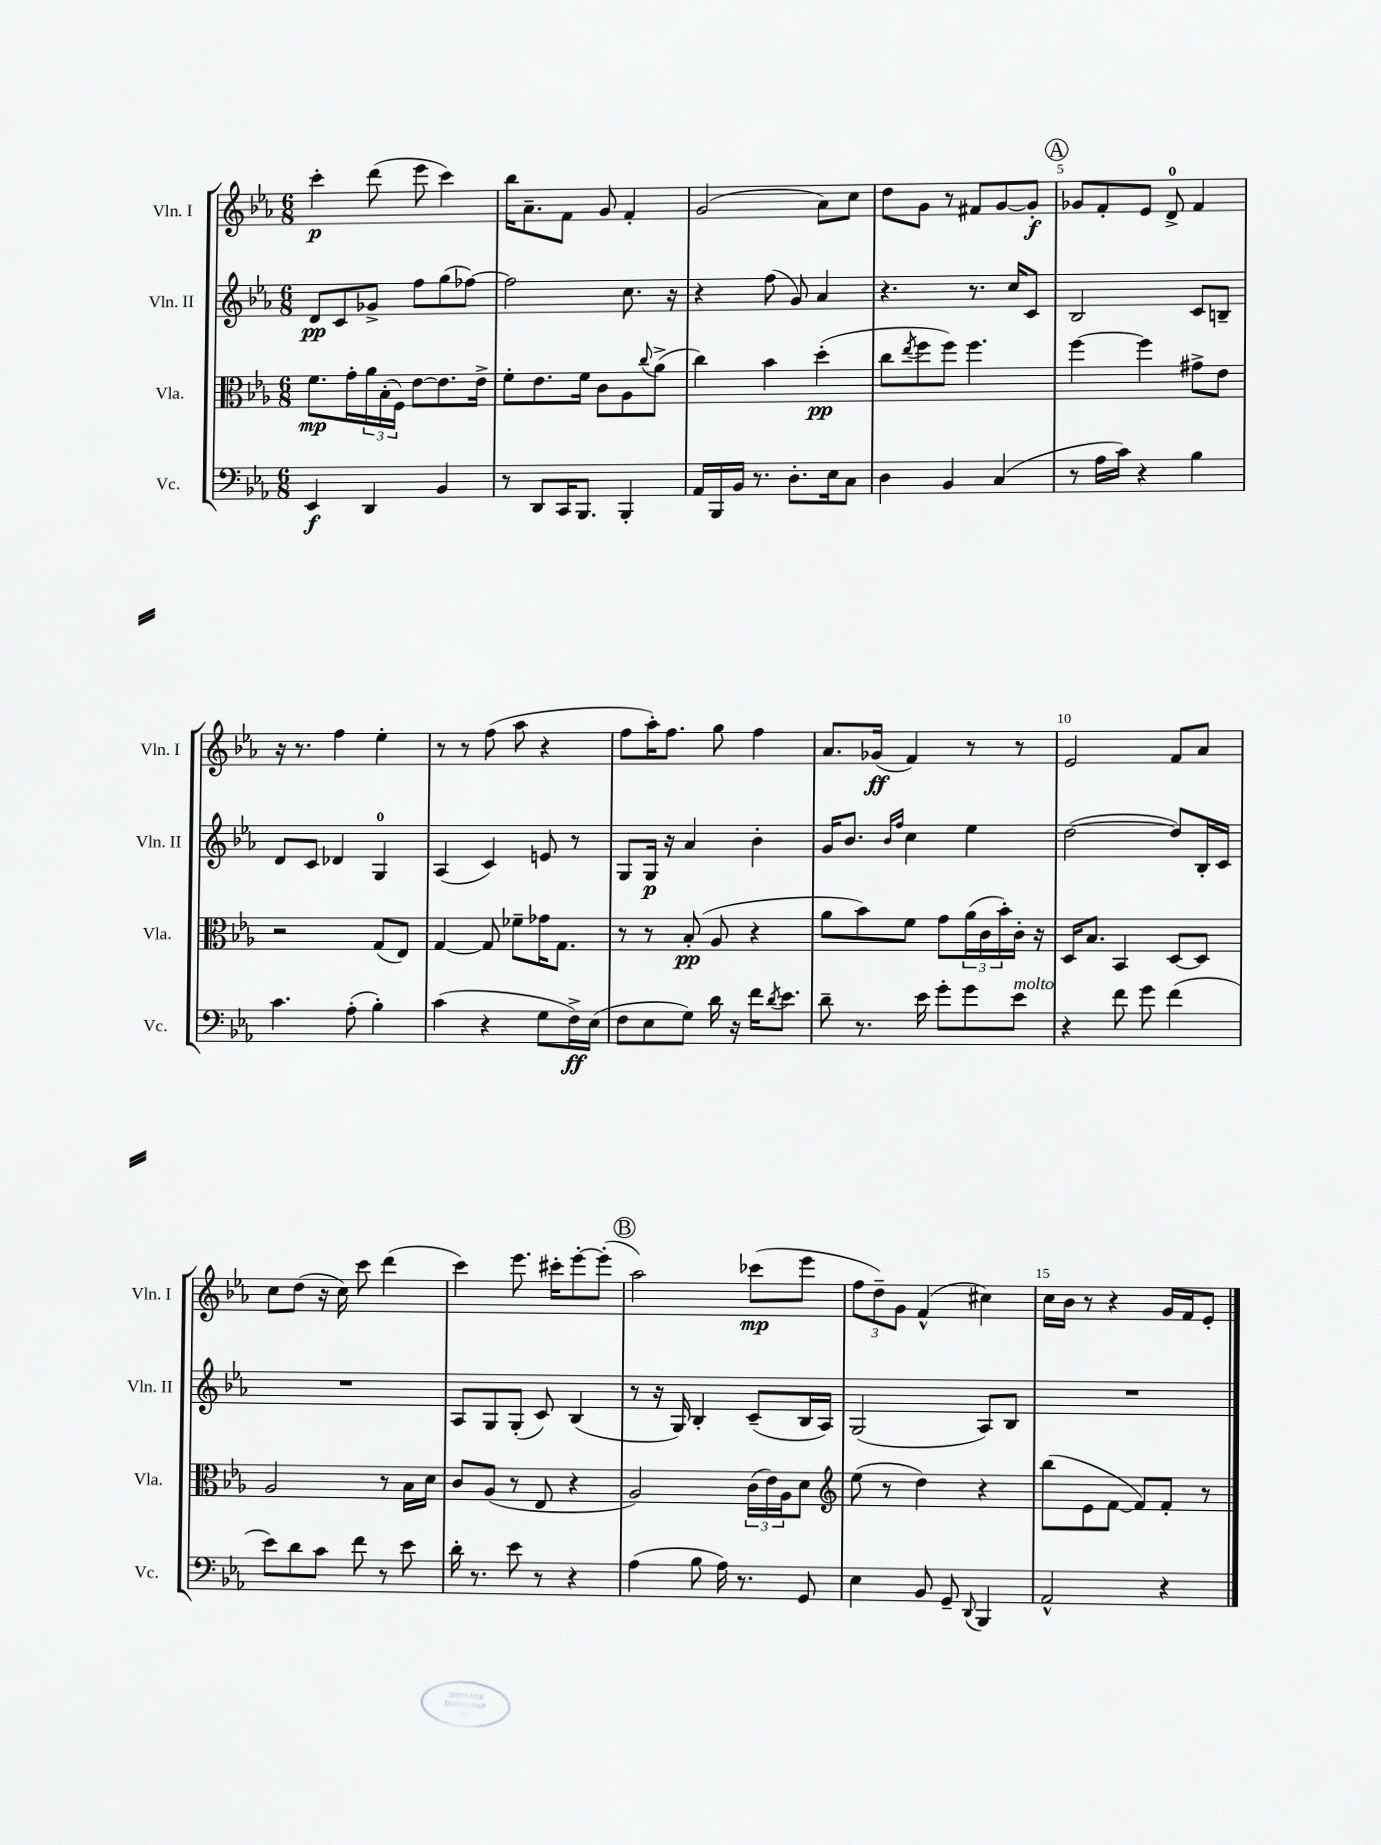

**kern	**kern	**kern	**kern
*staff4	*staff3	*staff2	*staff1
*clefF4	*clefC3	*clefG2	*clefG2
*k[b-e-a-]	*k[b-e-a-]	*k[b-e-a-]	*k[b-e-a-]
*M6/8	*M6/8	*M6/8	*M6/8
4EE-/	8.f\L	8d/L	4ccc'\
.	.	8c/	.
.	16g'\L	.	.
4DD/	24a-\	8g-^/J	(8ddd\
.	(24B-'\	.	.
.	24F\JJ)	.	.
.	[8e-\L	8ff\L	8eee-\
4BB-/	8.e-\]	(8gg\	4ccc\)
.	.	[8ff-\J)	.
.	16e-^\Jk	.	.
=	=	=	=
8r	8f'\L	2ff-\]	16bb-\LK
.	.	.	8.a-~\
8DD/L	8.e-\	.	.
16CC/K	.	.	8f\J
8.BBB-/J	16f\Jk	.	.
.	8c\L	.	8g/
4BBB-'/	8A-\	8.cc\	4f'/
.	8qqcc/	.	.
.	(8a-^\J	.	.
.	.	16r	.
=	=	=	=
16AA-/LL	4cc\)	4r	(2g/
16BBB-/	.	.	.
16BB-/JJ	.	.	.
8.r	.	.	.
.	4b-\	(8ff\	.
8.D'\L	.	8g/)	.
.	(4dd'\	4a-/	8a-\L)
16E-\k	.	.	.
8C\J	.	.	8cc\J
=	=	=	=
4D\	8cc\L	4.r	8dd\L
.	8qee-/	.	.
.	8ff\	.	8g\J
4BB-/	8ff\J)	.	8r
.	4.ff\	8.r	8f#/L
(4C/	.	.	[8g/
.	.	16cc/LK	.
.	.	8c/J	8g'/]J
=	=	=	=
8r	[4ff\	2B-/	8g-/L
16A-\LL	.	.	8f'/
16c\JJ)	.	.	.
4r	4ff\]	.	8e-/J
.	.	.	8d^/
4B-\	8g#^\L	8c/L	4f/
.	8e-\J	8B~/J	.
=	=	=	=
4.c\	2r	8d/L	16r
.	.	.	8.r
.	.	8c/J	.
.	.	4d-/	4ff\
(8A-'\	.	.	.
4B-'\)	(8G/L	4G/	4ee-'\
.	8E-/J)	.	.
=	=	=	=
(4c\	[4G/	(4A-/	8r
.	.	.	8r
4r	8G/]	4c/)	(8ff\
.	8f-~\L	.	8aa-\
8G\L	16g-\K	8e/	4r
.	8.G\J	.	.
16F^\L)	.	8r	.
(16E-\JJ	.	.	.
=	=	=	=
8F\L	8r	8G/L	8ff\L
8E-\	8r	16G/Jk	16aa-'\K)
.	.	16r	8.ff\J
8G\J)	(8B-'/	4a-/	.
16d\	8A-/	.	8gg\
16r	.	.	.
16f\LK	4r	4b-'\	4ff\
8qd/	.	.	.
8.e-\J	.	.	.
=	=	=	=
8d~\	8a-\L	16g/LK	8.a-/L
.	.	8.b-/J	.
8.r	8b-\)	.	.
.	.	.	(16g-/Jk
.	.	16qqb-/LL	.
.	.	16qqff/JJ	.
.	8f\J	4cc\	4f/)
16e-\	.	.	.
8g'\L	8g\L	.	.
8g\	(24a-\L	4ee-\	8r
.	24c\	.	.
.	24b-'\)	.	.
8e-\J	16c'\JJ	.	8r
.	16r	.	.
=	=	=	=
4r	16D/LK	([2dd\	2e-/
.	8.B-/J	.	.
8f\	4BB-/	.	.
8g\	.	.	.
(4f\	[8D/L	8dd/]L)	8f/L
.	8D/]J	16B-'/L	8a-/J
.	.	16c/JJ	.
=	=	=	=
8e-\L)	2A-/	2.r	8cc\L
8d\	.	.	(8dd\J
8c\J	.	.	16r
.	.	.	16cc\)
8f\	.	.	8ccc\
8r	8r	.	(4ddd\
8e-\	16B-\LL	.	.
.	16d\JJ	.	.
=	=	=	=
16d'\	8c/L	8A-/L	4ccc\)
8.r	.	.	.
.	(8A-/J	8G/	.
8e-\	8r	(8G'/J	8.eee-\
8r	8E-/	8c/)	.
.	.	.	16ccc#'\LK
4r	4r	(4B-/	[8eee-'\
.	.	.	(8eee-'\]J
=	=	=	=
(4A-\	2A-/)	8r	2aa-\)
.	.	16r	.
.	.	16G/)	.
8B-\	.	4B-'/	.
16A-\)	.	.	.
8.r	.	.	.
.	(24c\LL	(8c~/L	(8ccc-\L
.	24e-\)	.	.
.	24A-\J	.	.
8GG/	8d\J	16B-/L	8eee-\J
.	.	16A-/JJ)	.
=	=	=	=
*	*clefG2	*	*
4E-\	(8ee-\	(2G/	12ff\L
.	.	.	12dd~\)
.	8r	.	.
.	.	.	12g\J
8BB-/	4dd\)	.	(4f^^/
8GG~/	.	.	.
8qqDD/	.	.	.
4BBB-/	4r	8A-/L)	4cc#\)
.	.	8B-/J	.
=	=	=	=
2AA-^^/	(8bb-\L	2.r	16cc\LL
.	.	.	16b-\JJ
.	8e-\	.	8r
.	[8f\J	.	4r
.	8f/]L)	.	.
4r	8f'/J	.	16g/LL
.	.	.	16f/J
.	8r	.	8e-'/J
==	==	==	==
*-	*-	*-	*-
